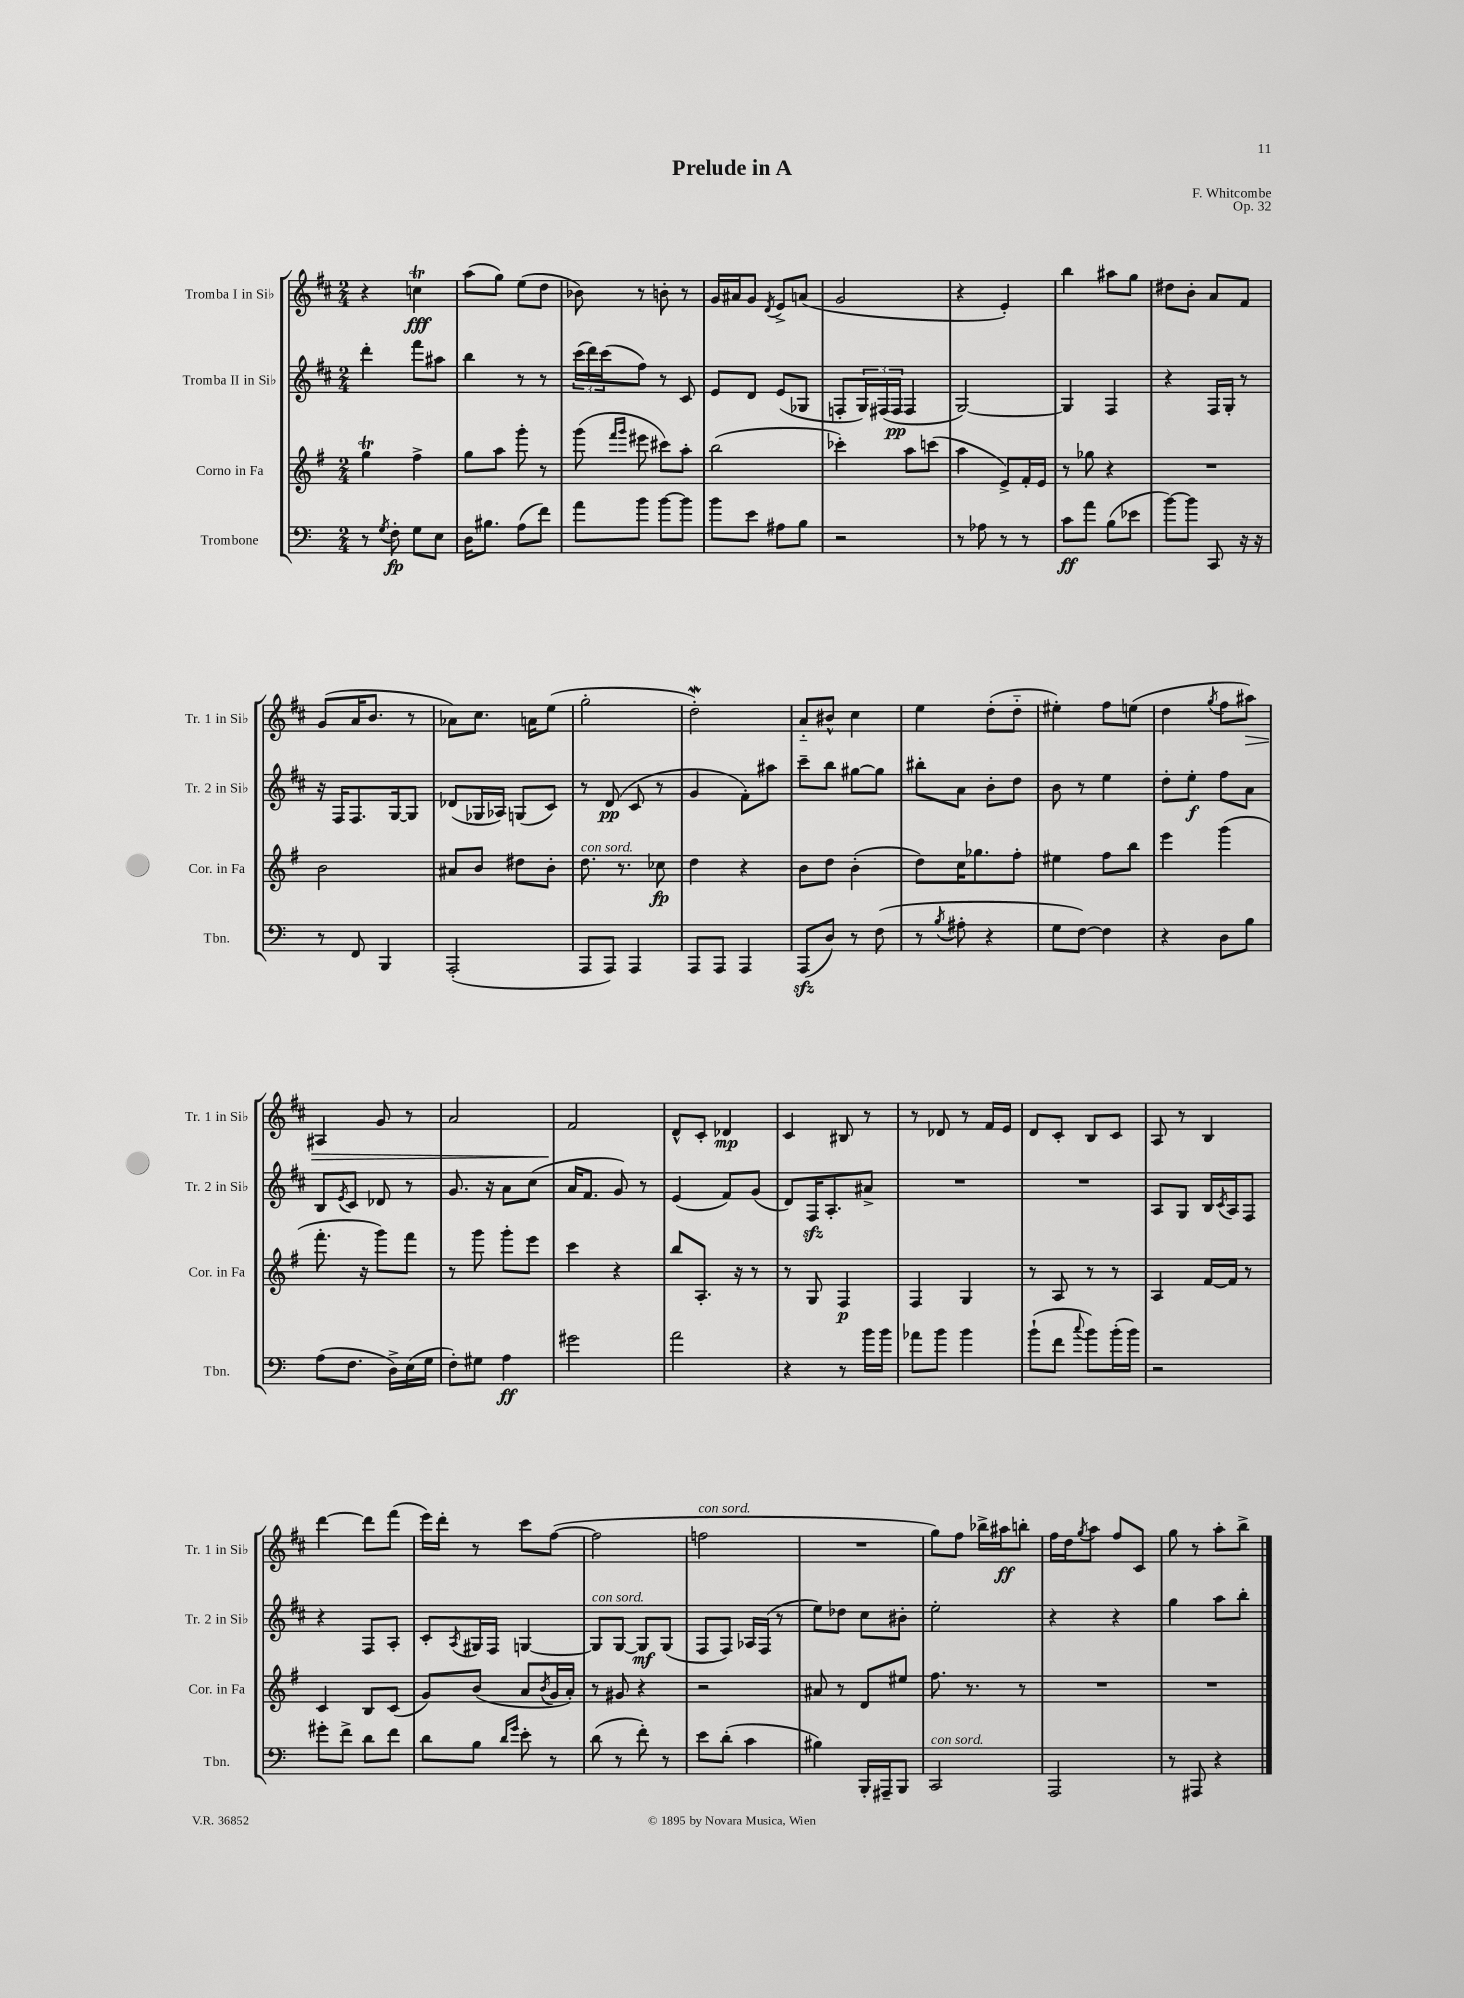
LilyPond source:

\header { title = "Prelude in A" composer = "F. Whitcombe" opus = "Op. 32" }
<<
\new StaffGroup <<
\new Staff = "s0" \with { instrumentName = "Tromba I in Sib" shortInstrumentName = "Tr. 1 in Sib" } {
    \clef treble \key d \major \numericTimeSignature \time 2/4
    r4 c''4\trill\fff |
    a''8( g''8) e''8( d''8 |
    bes'8) r8 b'8-. r8 |
    g'16 ais'16 g'8 \acciaccatura { d'8 } e'8-> a'8( |
    g'2 |
    r4 e'4-.) |
    b''4 ais''8 g''8 |
    dis''8 b'8-. a'8 fis'8 |
    g'8( a'16 b'8. r8 |
    aes'8) cis''8. a'16 e''8( |
    g''2-. |
    d''2-.\mordent) |
    a'8-_ bis'8-^ cis''4 |
    e''4 d''8-.( d''8-_ |
    eis''4-.) fis''8 e''8( |
    d''4 \acciaccatura { g''8 } fis''8 ais''8\>) |
    ais4 g'8 r8 |
    a'2 |
    fis'2\! |
    d'8-^ cis'8-. des'4\mp |
    cis'4 bis8 r8 |
    r8 des'8 r8 fis'16 e'16 |
    d'8 cis'8-. b8 cis'8 |
    a8 r8 b4 |
    d'''4~ d'''8 fis'''8( |
    e'''16) d'''16-. r8 cis'''8 fis''8~( |
    fis''2 |
    f''2^\markup { \italic "con sord." } |
    R2 |
    g''8) fis''8 bes''16-> ais''16\ff b''8-. |
    fis''16 d''16 \acciaccatura { g''8 } a''8 fis''8 cis'8 |
    g''8 r8 a''8-. b''8-> \bar "|." |
}
\new Staff = "s1" \with { instrumentName = "Tromba II in Sib" shortInstrumentName = "Tr. 2 in Sib" } {
    \clef treble \key d \major \numericTimeSignature \time 2/4
    d'''4-. fis'''8 ais''8 |
    b''4 r8 r8 |
    \tuplet 3/2 { cis'''16( d'''16) cis'''16( } fis''8) r8 cis'8 |
    e'8 d'8 e'8( ges8 |
    f8-. \tuplet 3/2 { g16) fis16( fis16\pp } fis4 |
    g2~) |
    g4 fis4 |
    r4 fis16 g16-. r8 |
    r16 fis16 fis8. g16~ g8 |
    des'8( ges16 aes16) g8( cis'8) |
    r8 d'8\pp( cis'8 r8 |
    g'4 fis'8-.) ais''8 |
    cis'''8-- b''8 gis''8~ gis''8 |
    bis''8-. a'8 b'8-. d''8 |
    b'8 r8 e''4 |
    d''8-. e''8-.\f fis''8 a'8 |
    b8 \acciaccatura { e'8 } cis'8 des'8 r8 |
    g'8. r16 a'8 cis''8( |
    a'16 fis'8. g'8) r8 |
    e'4( fis'8) g'8( |
    d'8) fis16\sfz a8.-. ais'8-> |
    R2 |
    R2 |
    a8 g8 b16 \acciaccatura { cis'8 } a16 fis8 |
    r4 fis8 a8-. |
    cis'8-. \acciaccatura { a8 } gis16 fis16 g4~ |
    g8^\markup { \italic "con sord." } g8~ g8\mf g8( |
    fis8 fis8) aes16 fis16( r8 |
    e''8) des''8 cis''8 bis'8-. |
    e''2-. |
    r4 r4 |
    g''4 a''8 b''8-. \bar "|." |
}
\new Staff = "s2" \with { instrumentName = "Corno in Fa" shortInstrumentName = "Cor. in Fa" } {
    \clef treble \key g \major \numericTimeSignature \time 2/4
    g''4\trill fis''4-> |
    g''8 a''8 g'''8-. r8 |
    g'''8( \grace { fis'''16 g'''16 } eis'''8 cis'''8) a''8-. |
    b''2( |
    ces'''4-.) a''8 c'''8( |
    a''4 e'8->) fis'16-. e'16 |
    r8 ges''8 r4 |
    R2 |
    b'2 |
    ais'8 b'8 dis''8 b'8-. |
    d''8.^\markup { \italic "con sord." } r8. ces''8\fp |
    d''4 r4 |
    b'8 d''8 b'4-.( |
    d''8) c''16 ges''8. fis''8-. |
    eis''4 fis''8 b''8 |
    e'''4 g'''4( |
    fis'''8.-. r16 g'''8) fis'''8 |
    r8 g'''8 g'''8-. e'''8 |
    c'''4 r4 |
    b''8 a8.-. r16 r8 |
    r8 g8 fis4\p |
    fis4 g4 |
    r8 a8 r8 r8 |
    a4 fis'16~ fis'16 r8 |
    c'4 b8 c'8( |
    g'8) b'8( a'8 \acciaccatura { b'8 } g'16 a'16-.) |
    r8 gis'8 r4 |
    r2 |
    ais'8 r8 d'8 eis''8 |
    fis''8. r8. r8 |
    R2 |
    R2 \bar "|." |
}
\new Staff = "s3" \with { instrumentName = "Trombone" shortInstrumentName = "Tbn." } {
    \clef bass \key c \major \numericTimeSignature \time 2/4
    r8 \acciaccatura { g8 } f8-.\fp g8 e8 |
    d16 bis8. a8( f'8) |
    a'8 b'8 b'8~ b'8 |
    b'8 e'8 ais8 b8 |
    r2 |
    r8 aes8 r8 r8 |
    c'8\ff a'8 b8( ees'8 |
    b'8~) b'8 c,8 r16 r16 |
    r8 f,8 b,,4 |
    a,,2-.( |
    a,,8 a,,8) a,,4 |
    a,,8 a,,8 a,,4 |
    a,,8\sfz( d8) r8 f8( |
    r8 \acciaccatura { b8 } ais8-. r4 |
    g8 f8~) f4 |
    r4 d8 b8 |
    a8( f8. d16->) e16( g16 |
    f8-.) gis8 a4\ff |
    gis'2 |
    a'2 |
    r4 r8 b'16 b'16 |
    aes'8 b'8 b'4 |
    b'8-!( f'8 \appoggiatura { c''8 } b'8) b'16-.( b'16) |
    r2 |
    gis'8-. f'8-> d'8 f'8 |
    d'8 b8 \grace { d'16 g'16 } e'8-. r8 |
    d'8( r8 f'8-.) r8 |
    e'8 d'8-.( c'4 |
    bis4) b,,16-. ais,,16-- b,,8 |
    c,2^\markup { \italic "con sord." } |
    a,,2 |
    r8 ais,,8 r4 \bar "|." |
}
>>
>>
\layout { \context { \Score \remove "Bar_number_engraver" } }
